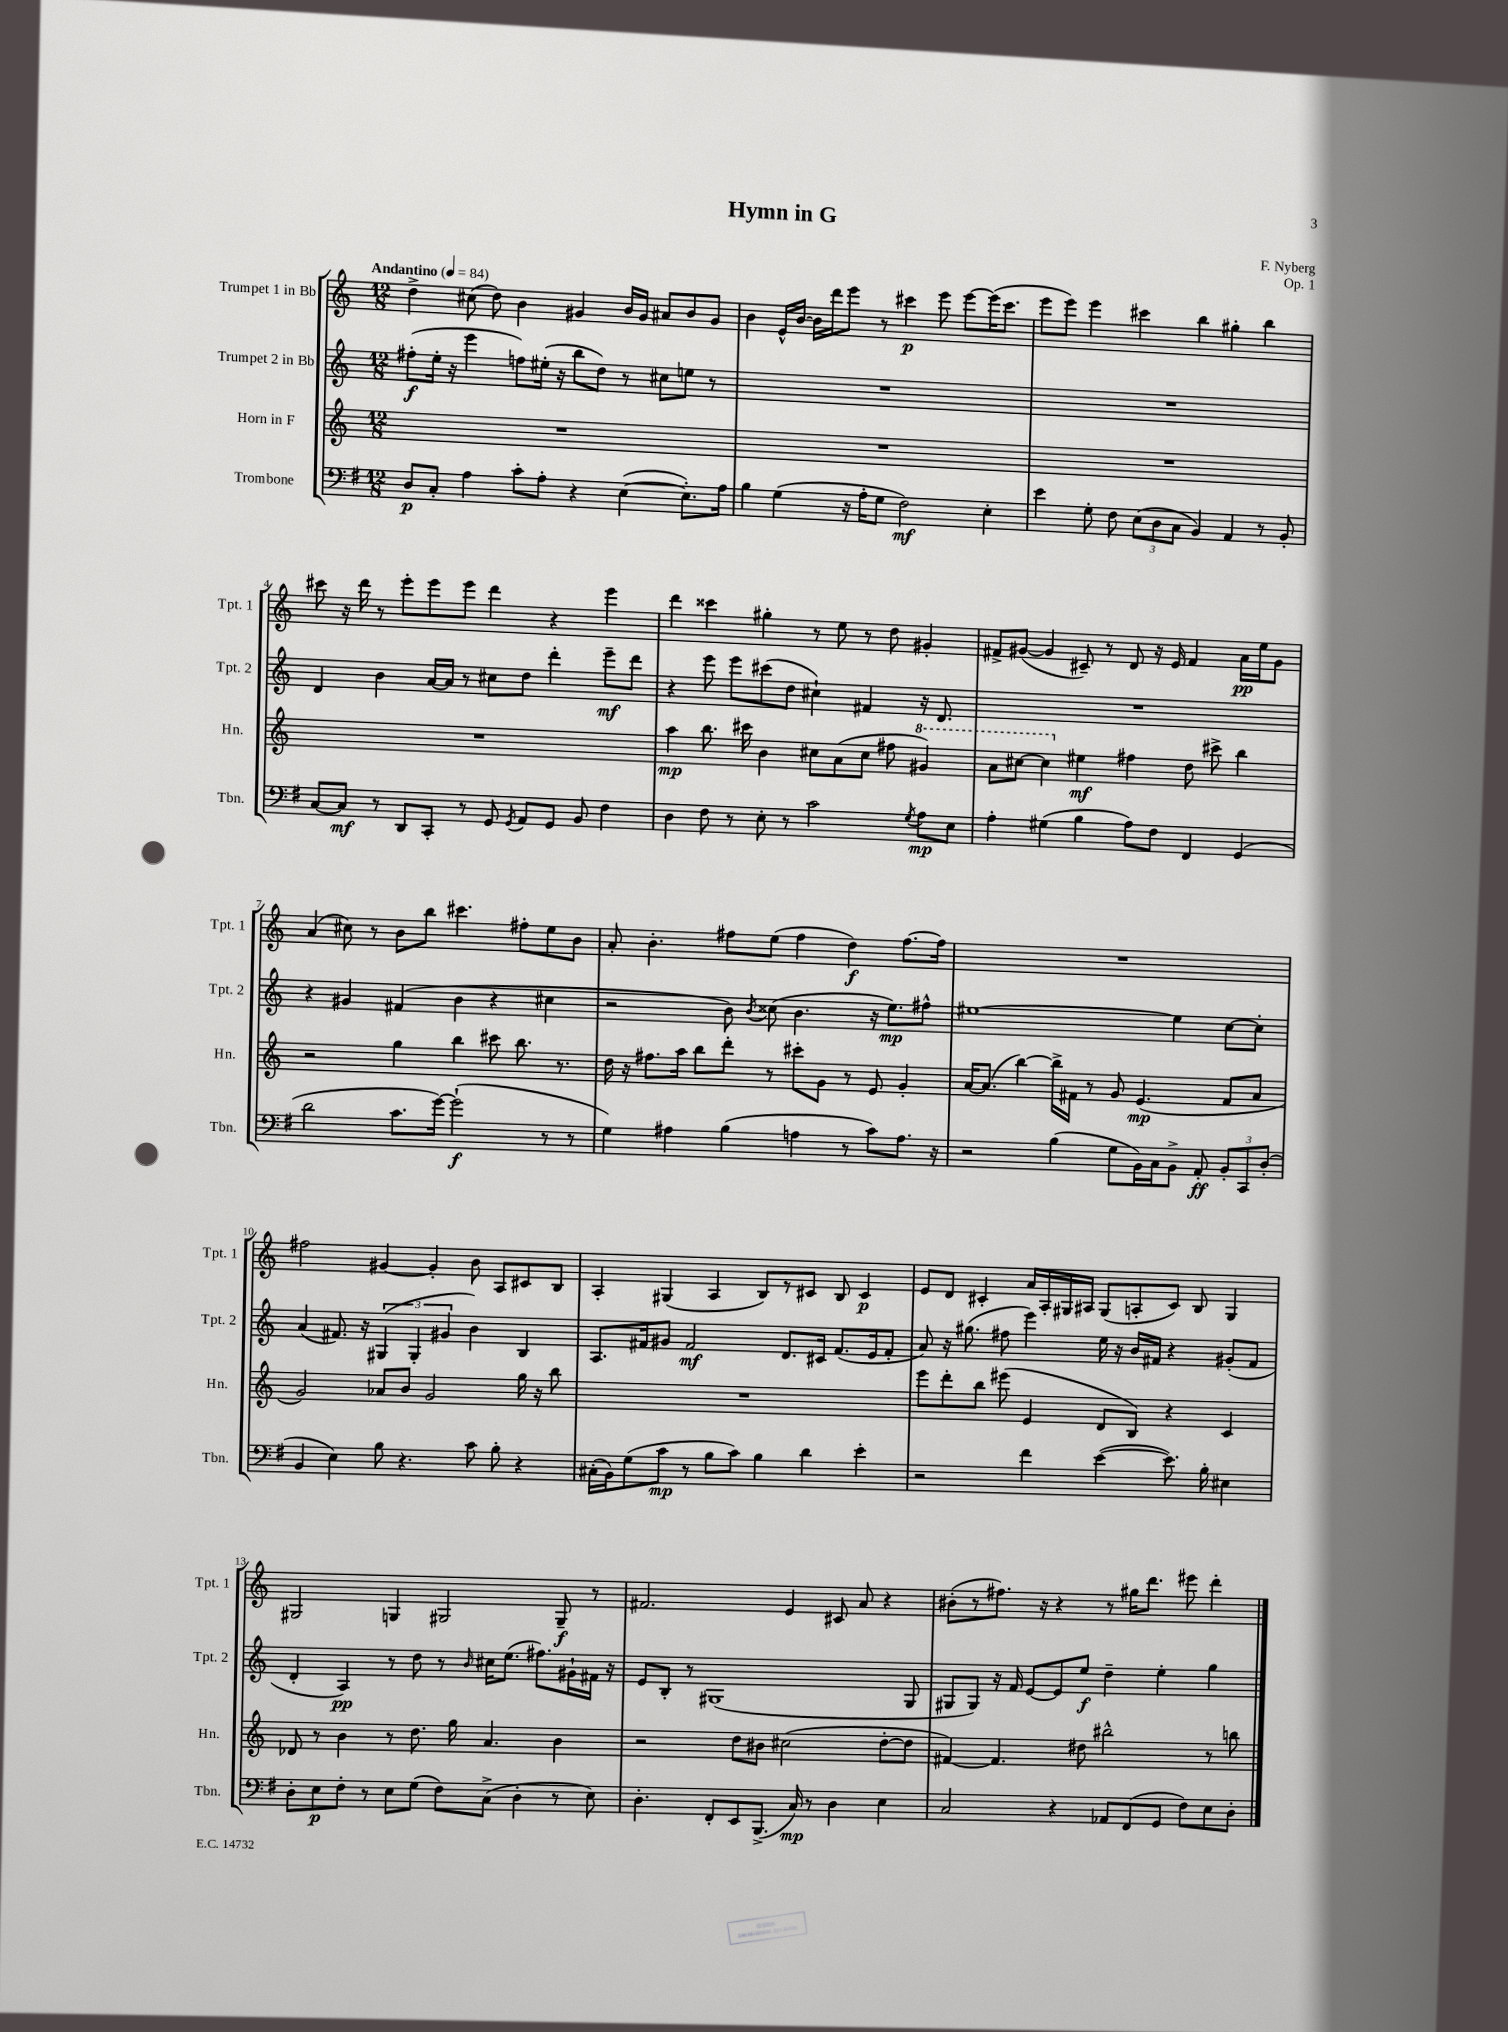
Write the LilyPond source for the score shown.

\header { title = "Hymn in G" composer = "F. Nyberg" opus = "Op. 1" }
<<
\new StaffGroup <<
\new Staff = "s0" \with { instrumentName = "Trumpet 1 in Bb" shortInstrumentName = "Tpt. 1" } {
    \clef treble \key c \major \numericTimeSignature \time 12/8 \tempo "Andantino" 4 = 84
    \autoBeamOff d''4-> cis''8( d''8) b'4 gis'4 b'16[ gis'16] ais'8[ b'8 gis'8] |
    b'4 e'16[-^ b'16]~ b'16[ d'''16 e'''8] r8 cis'''4\p e'''8 e'''8[~ e'''16( cis'''8.] |
    e'''8[ e'''8]) e'''4 cis'''4 b''4 gis''4-. b''4 |
    cis'''8 r16 d'''16 r8 e'''8[-. e'''8 e'''8] d'''4 r4 e'''4 |
    d'''4 cisis'''4 gis''4-. r8 e''8 r8 d''8 gis'4-. |
    fis'8[-> gis'8]~( gis'4 cis'8--) r8 d'8 r16 e'16 fis'4 a'16[\pp e''16 gis'8] |
    a'4( cis''8) r8 b'8[ b''8] cis'''4. fis''8[-. e''8 b'8] |
    a'8-. b'4.-. fis''8[ e''8]( fis''4 d''4\f) fis''8.[~ fis''16] |
    R1. |
    fis''2 gis'4~ gis'4-. b'8 a8[ cis'8 b8] |
    a4-. gis4( a4 b8[) r8 cis'8] b8 cis'4\p |
    e'8[ d'8] cis'4-. a'16[ a16-. gis16 ais16] gis8[( a8-. cis'8]) b8 gis4 |
    gis2 g4 gis2 gis8--\f r8 |
    fis'2. e'4 cis'8 a'8 r4 |
    bis'8[-.( r8 fis''8.]) r16 r4 r8 gis''16[ d'''8.] eis'''8 d'''4-. \bar "|." |
}
\new Staff = "s1" \with { instrumentName = "Trumpet 2 in Bb" shortInstrumentName = "Tpt. 2" } {
    \clef treble \key c \major \numericTimeSignature \time 12/8
    \autoBeamOff fis''8[-.\f( e''16]-. r16 e'''4 f''8[) eis''16]-.( r16 b''8[ d''8]) r8 cis''8[ e''8] r8 |
    R1. |
    R1. |
    d'4 b'4 a'16[~ a'16] r8 cis''8[ d''8] d'''4-. e'''8[--\mf d'''8] |
    r4 e'''8 e'''8[ cis'''8( d''8] cis''4-!) fis'4 r16 d'8. |
    R1. |
    r4 gis'4 fis'4( b'4 r4 cis''4 |
    r2 b'8) \acciaccatura { b'8 } cisis''8( b'4. r16 e''8.[\mp) fis''8]-^ |
    eis''1~ eis''4 c''8[~ c''8]-. |
    a'4( fis'8.) r16 \tuplet 3/2 { gis4( gis4-. gis'4 } b'4) b4 |
    a8.[ fis'16 gis'8] fis'2\mf d'8.[ cis'16] fis'8.[( e'16 fis'8]-. |
    a'8) r16 gis''8.( fis''8 e'''4) e''16 r16 b'16[ fis'16] r4 gis'8[-.( fis'8] |
    d'4-. a4\pp) r8 d''8 r8 \grace { b'16 } cis''16[ e''8.]( fis''8.[) gis'16-! fis'16] r16 |
    e'8[ b8]-. r8 gis1( gis8 |
    gis8[ gis8]) r16 f'16 e'8[~ e'8 e''8]\f d''4-- e''4-. g''4 \bar "|." |
}
\new Staff = "s2" \with { instrumentName = "Horn in F" shortInstrumentName = "Hn." } {
    \clef treble \key c \major \numericTimeSignature \time 12/8
    \autoBeamOff R1. |
    R1. |
    R1. |
    R1. |
    a''4\mp b''8. cis'''16 b'4 cis''8[ a'8( cis''8] fis''8 \ottava #1 gis''4) |
    a''8[ cis'''8]~ cis'''4 \ottava #0 eis''4\mf fis''4 d''8 cis'''!8-> b''4 |
    r2 g''4 b''4 cis'''8 b''8. r8. |
    d''16 r16 fis''8.[ a''16] b''8[ d'''8]-. r8 cis'''8[-. g'8] r8 e'8 g'4-. |
    a'16[~ a'8.]( b''4~) b''16[-> fis'16] r8 g'8 e'4.\mp( fis'8[ a'8] |
    g'2) aes'8[ b'8] g'2 g''16 r16 b''8 |
    R1. |
    e'''8[ d'''8-. b''8] eis'''8( e'4 d'8[ b8]) r4 c'4 |
    des'8 r8 b'4 r8 d''8. g''16 a'4. b'4 |
    r2 d''8[ bis'8] cis''2( d''8[~-. d''8] |
    fis'4~) fis'4. dis''8 bis''2-^ r8 b''8 \bar "|." |
}
\new Staff = "s3" \with { instrumentName = "Trombone" shortInstrumentName = "Tbn." } {
    \clef bass \key g \major \numericTimeSignature \time 12/8
    \autoBeamOff d8[\p c8]-. a4 c'8[-. a8]-. r4 e4~( e8.[-.) a16] |
    b4 g4( r16 a16[-. g8] fis2\mf) e4-. |
    e'4 g8-. fis8 \tuplet 3/2 { e8[( d8 c8] } b,4) a,4 r8 b,8-. |
    c8[~ c8]\mf r8 d,8[ c,8]-. r8 g,8 \acciaccatura { g,8 } a,8[ g,8] b,8 fis4 |
    d4 fis8 r8 e8-. r8 c'2 \acciaccatura { g8 } a8[\mp e8] |
    a4-. gis4( b4 a8[) fis8] fis,4 g,4( |
    d'2 c'8.[ g'16]~) g'2-!\f( r8 r8 |
    g4) ais4 b4( a4 r8 c'8[) a8.] r16 |
    r2 b4( g8[ b,16) c16 b,8]-> a,8-.\ff \tuplet 3/2 { b,8[-. c,8 d8]-.( } |
    b,4 e4) b8 r4. c'8 b8-. r4 |
    cis16[-.( b,16) g8( c'8]\mp r8 b8[ c'8]) b4 d'4 e'4-. |
    r2 fis'4 e'4~( e'8.) b16-. eis4 |
    d8[-. e8\p fis8]-. r8 e8[ g8]( fis8[) c8]->( d4-. r8 e8) |
    d4.-. fis,8[-. e,8 b,,8.]->( c16\mp) r8 d4 e4 |
    c2 r4 aes,8[ fis,8( g,8] fis8[) e8 d8]-. \bar "|." |
}
>>
>>
